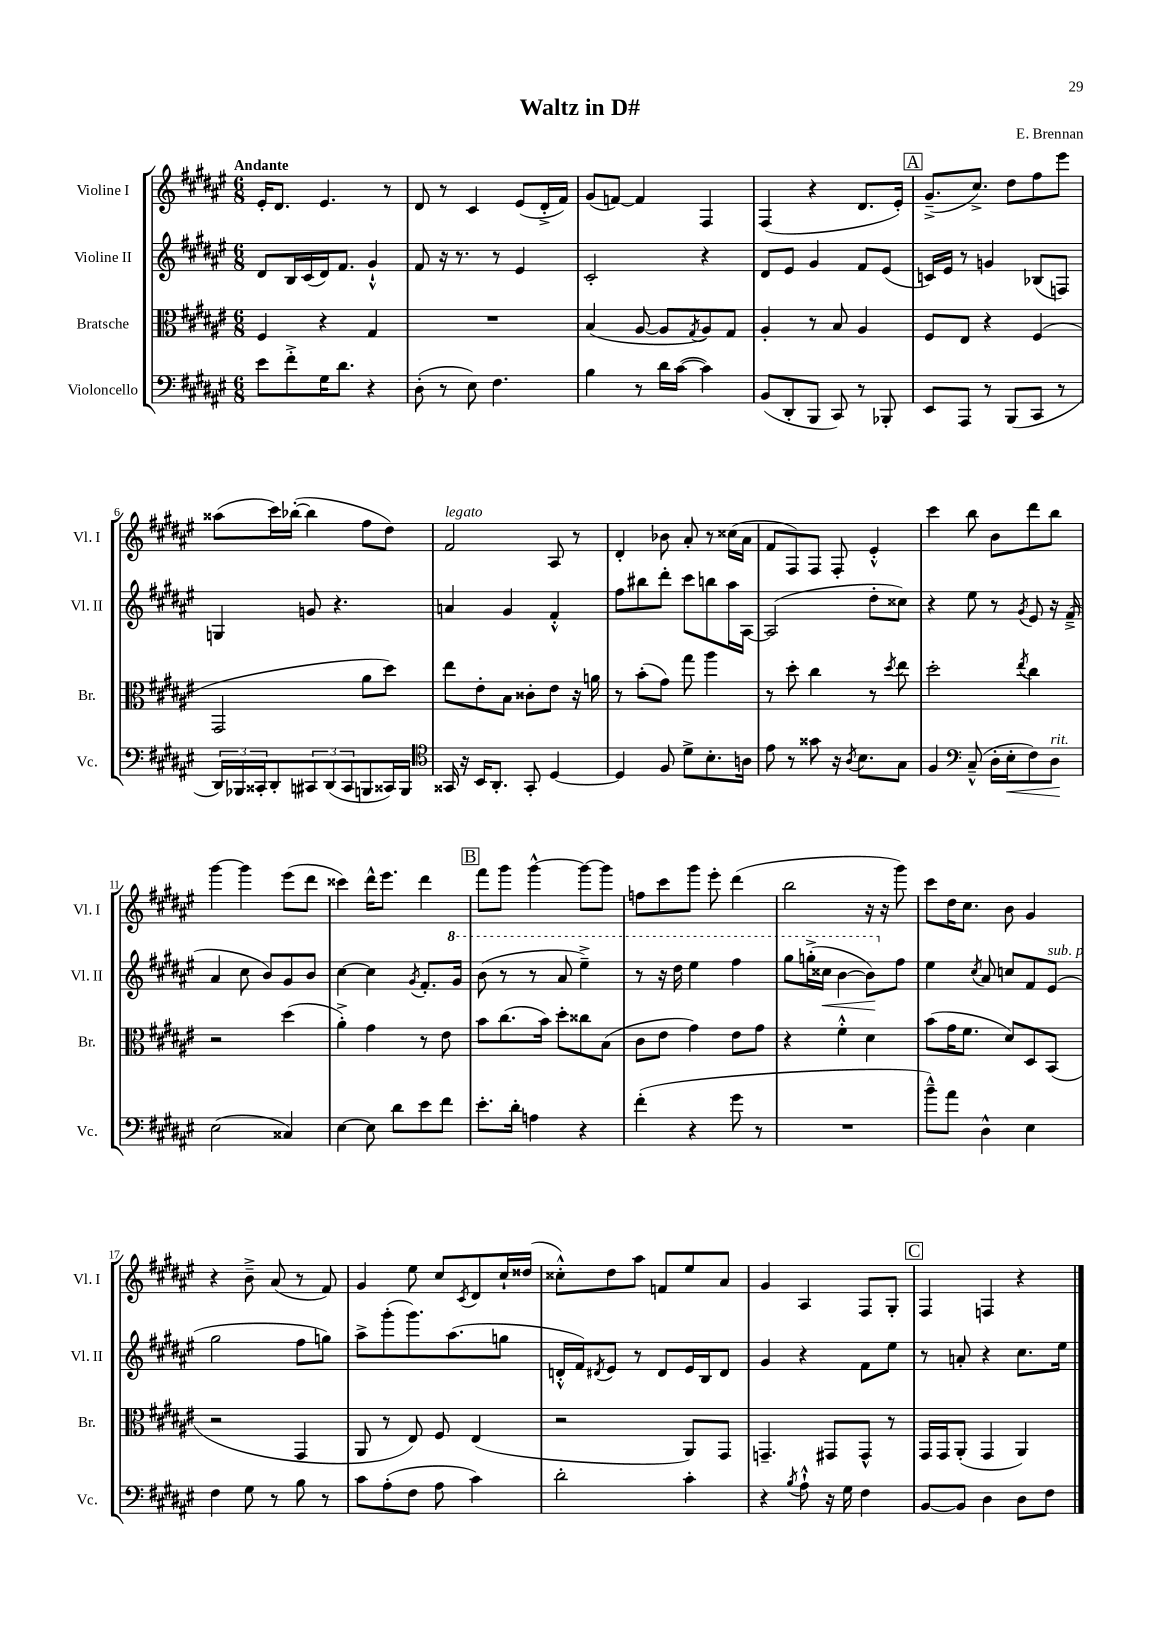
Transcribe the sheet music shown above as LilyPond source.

\header { title = "Waltz in D#" composer = "E. Brennan" }
<<
\new StaffGroup <<
\new Staff = "s0" \with { instrumentName = "Violine I" shortInstrumentName = "Vl. I" } {
    \clef treble \key fis \major \numericTimeSignature \time 6/8 \tempo "Andante"
    eis'16-. dis'8. eis'4. r8 |
    dis'8 r8 cis'4 eis'8( dis'16-.-> fis'16) |
    gis'8( f'8~) f'4 fis4 |
    fis4( r4 dis'8. eis'16-.) |
    \mark \markup { \box "A" } gis'8.--->( cis''8.->) dis''8 fis''8 eis'''8 |
    aisis''8( cis'''16) bes''16~-.( bes''4 fis''8 dis''8) |
    fis'2^\markup { \italic "legato" } ais8 r8 |
    dis'4-. bes'8 ais'8-. r8 cisis''16( ais'16 |
    fis'8 fis8) fis8 fis8-. eis'4-.-^ |
    cis'''4 b''8 b'8 dis'''8 b''8 |
    gis'''4~ gis'''4 eis'''8( dis'''8 |
    cisis'''4) dis'''16-^ eis'''8. dis'''4 |
    \mark \markup { \box "B" } fis'''8 gis'''8 gis'''4~-^ gis'''8~ gis'''8 |
    f''8 cis'''8 gis'''8 eis'''8-. dis'''4( |
    b''2 r16 r16 gis'''8) |
    cis'''8 dis''16 cis''8. b'8 gis'4 |
    r4 b'8---> ais'8( r8 fis'8) |
    gis'4 eis''8 cis''8 \acciaccatura { cis'8 } dis'8 cis''16-! disis''16( |
    cisis''8-.-^) dis''8 ais''8 f'8 eis''8 ais'8 |
    gis'4 ais4 fis8 gis8-. |
    \mark \markup { \box "C" } fis4 f4 r4 \bar "|." |
}
\new Staff = "s1" \with { instrumentName = "Violine II" shortInstrumentName = "Vl. II" } {
    \clef treble \key fis \major \numericTimeSignature \time 6/8
    dis'8 b16 cis'16( dis'16) fis'8. gis'4-!-^ |
    fis'8 r16 r8. r8 eis'4 |
    cis'2-. r4 |
    dis'8 eis'8 gis'4 fis'8 eis'8( |
    \mark \markup { \box "A" } c'16) eis'16 r8 g'4 bes8( f8) |
    g4 g'8 r4. |
    a'4 gis'4 fis'4-.-^ |
    fis''8 bis''8 dis'''8-. cis'''8 b''8 ais''16 ais16~ |
    ais2( dis''8-. cisis''8) |
    r4 eis''8 r8 \acciaccatura { gis'8 } eis'8 r16 fis'16--->( |
    ais'4 cis''8 b'8) gis'8 b'8 |
    cis''4~ cis''4 \acciaccatura { gis'8 } fis'8.-. \ottava #1 gis''16 |
    \mark \markup { \box "B" } b''8( r8 r8 ais''8 eis'''4--->) |
    r8 r16 dis'''16 eis'''4 fis'''4 |
    gis'''8 g'''16-.->( cisis'''16\< b''4~ b''8\!) \ottava #0 fis''8 |
    eis''4 \acciaccatura { cis''8 } ais'8 c''8 fis'8 eis'8^\markup { \italic "sub. p" }( |
    gis''2 fis''8 g''8) |
    ais''8-> gis'''8-.( gis'''8.) ais''8.( g''8 |
    d'16-.-^ fis'16) \acciaccatura { dis'8 } eis'8 r8 dis'8 eis'16 b16 dis'8 |
    gis'4 r4 fis'8 eis''8 |
    \mark \markup { \box "C" } r8 a'8-. r4 cis''8. eis''16 \bar "|." |
}
\new Staff = "s2" \with { instrumentName = "Bratsche" shortInstrumentName = "Br." } {
    \clef alto \key fis \major \numericTimeSignature \time 6/8
    fis4 r4 gis4 |
    R2. |
    b4( ais8~ ais8 \acciaccatura { gis8 } ais8) gis8 |
    ais4-. r8 b8 ais4 |
    \mark \markup { \box "A" } fis8 eis8 r4 fis4( |
    gis,2 ais'8 dis''8) |
    eis''8 eis'8-. b8 cisis'8-. eis'8 r16 a'16 |
    r8 b'8-.( gis'8) gis''8 ais''4 |
    r8 dis''8-. cis''4 r8 \acciaccatura { dis''8 } eis''8 |
    dis''2-. \acciaccatura { eis''8 } cis''4 |
    r2 dis''4( |
    ais'4-.->) gis'4 r8 eis'8 |
    \mark \markup { \box "B" } b'8 cis''8.( b'16) dis''8-. cisis''8 b8( |
    cis'8 eis'8 gis'4) eis'8 gis'8 |
    r4 fis'4-.-^ dis'4 |
    b'8( gis'16 fis'8. dis'8) dis8 b,8( |
    r2 gis,4 |
    ais,8 r8 eis8) fis8 eis4( |
    r2 ais,8) gis,8 |
    g,4.-- gis,8 gis,8-^ r8 |
    \mark \markup { \box "C" } gis,16 gis,16 ais,8-.( gis,4 ais,4) \bar "|." |
}
\new Staff = "s3" \with { instrumentName = "Violoncello" shortInstrumentName = "Vc." } {
    \clef bass \key fis \major \numericTimeSignature \time 6/8
    eis'8 fis'8-.-> gis16 dis'8. r4 |
    dis8-.( r8 eis8) fis4. |
    b4 r8 dis'16 cis'16~( cis'4) |
    b,8( dis,8-. b,,8 cis,8) r8 bes,,8-. |
    \mark \markup { \box "A" } eis,8 ais,,8 r8 b,,8( cis,8 r8 |
    \tuplet 3/2 { dis,16) bes,,16 cisis,16-. } dis,8-. \tuplet 3/2 { cis,8 dis,8( cis,8 } b,,8 cisis,16) b,,16 |
    \clef tenor gisis,16 r16 b,16 ais,8.-. gisis,8-. dis4~ |
    dis4 fis8 dis'8-> b8.-. a16 |
    eis'8 r8 gisis'8 r16 \acciaccatura { ais8 } b8. gis8 |
    fis4 \clef bass cis8---^( dis16-. eis16-.\< fis8) dis8\!^\markup { \italic "rit." } |
    eis2( cisis4) |
    eis4~ eis8 dis'8 eis'8 fis'8 |
    \mark \markup { \box "B" } eis'8.-. dis'16-. a4 r4 |
    fis'4-.( r4 gis'8 r8 |
    R2. |
    b'8---^) ais'8 dis4-^ eis4 |
    fis4 gis8 r8 b8 r8 |
    cis'8 ais8-.( fis8 ais8 cis'4) |
    dis'2-. cis'4-. |
    r4 \acciaccatura { b8 } ais8-!-^ r16 gis16 fis4 |
    \mark \markup { \box "C" } b,8~ b,8 dis4 dis8 fis8 \bar "|." |
}
>>
>>
